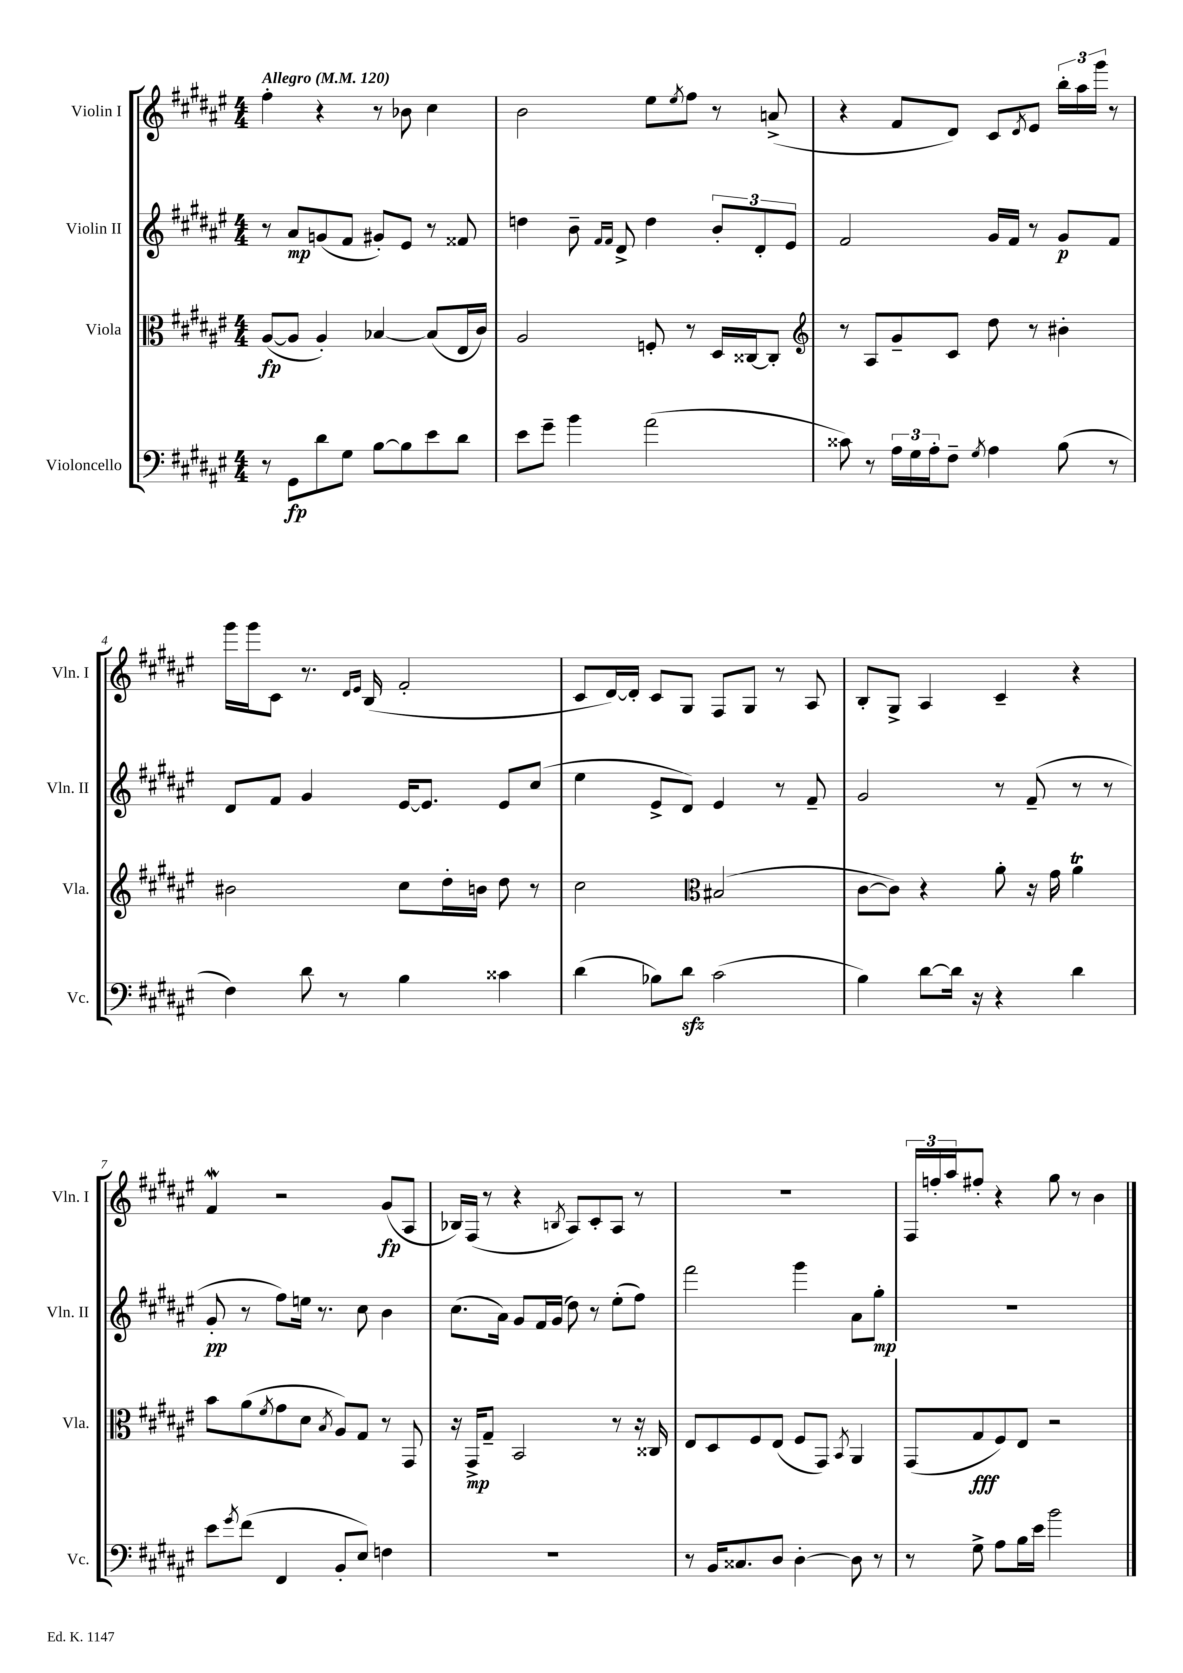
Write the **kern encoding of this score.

**kern	**kern	**kern	**kern
*staff4	*staff3	*staff2	*staff1
*clefF4	*clefC3	*clefG2	*clefG2
*k[f#c#g#d#a#e#]	*k[f#c#g#d#a#e#]	*k[f#c#g#d#a#e#]	*k[f#c#g#d#a#e#]
*M4/4	*M4/4	*M4/4	*M4/4
*MM120	*MM120	*MM120	*MM120
8r	([8A#/L	8r	4ff#'\
8GG#\L	8A#/]J	8a#/L	.
8d#\	4A#'/)	(8g/	4r
8G#\J	.	8f#/J	.
[8B\L	[4B-/	8g#'/L)	8r
8B\]	.	8e#/J	8b-\
8e#\	(8B-/]L	8r	4cc#\
8d#\J	16E#/L	8f##/	.
.	16c#/JJ)	.	.
=	=	=	=
8e#\L	2A#/	4dd\	2b\
8g#~\J	.	.	.
4b\	.	8b~\	.
.	.	16qqf#/LL	.
.	.	16qqf#/JJ	.
.	.	8d#^/	.
(2a#\	8F'/	4dd\	8ee#\L
.	.	.	8qee#/
.	8r	.	8ff#\J
.	16D#/LL	12b'/L	8r
.	[16C##/J	.	.
.	.	12d#'/	.
.	8C##'/]J	.	(8a^/
.	.	12e#/J	.
=	=	=	=
*	*clefG2	*	*
8c##\)	8r	2f#/	4r
8r	8A#/L	.	.
24A#\LL	8g#~/	.	8f#/L
24G#\	.	.	.
24A#'\J	.	.	.
8F#~\J	8c#/J	.	8d#/J)
8qG#/	.	.	.
4A#\	8dd#\	16g#/LL	8c#/L
.	.	16f#/JJ	.
.	.	.	8qd#/
.	8r	8r	8e#/J
(8B\	4b#'\	8g#/L	24bb'\LL
.	.	.	24aa#\
.	.	.	24ggg#\JJ
8r	.	8f#/J	8r
=	=	=	=
4F#\)	2b#\	8d#/L	16ggg#\LL
.	.	.	16ggg#\J
.	.	8f#/J	8c#\J
8d#\	.	4g#/	8.r
8r	.	.	.
.	.	.	16qqd#/LL
.	.	.	16qqe#/JJ
.	.	.	(16B/
4B\	8cc#\L	[16e#/LK	2f#'/
.	.	8.e#/]J	.
.	16dd#'\L	.	.
.	16b\JJ	.	.
4c##\	8dd#\	8e#/L	.
.	8r	(8cc#/J	.
=	=	=	=
(4d#\	2cc#\	4ee#\	8c#/L
.	.	.	[16d#/L)
.	.	.	16d#'/]JJ
8B-\L)	.	8e#^/L	8c#/L
8d#\J	.	8d#/J)	8G#/J
*	*clefC3	*	*
(2c#\	(2B#/	4e#/	8F#/L
.	.	.	8G#/J
.	.	8r	8r
.	.	8f#~/	8A#/
=	=	=	=
4B\)	[8c#\L	2g#/	8B'/L
.	8c#\]J)	.	8G#^/J
[8d#\L	4r	.	4A#/
16d#\]Jk	.	.	.
16r	.	.	.
4r	8a#'\	8r	4c#~/
.	16r	(8f#~/	.
.	16g#\	.	.
4d#\	4a#\	8r	4r
.	.	8r	.
=	=	=	=
8e#\L	8b\L	8g#'/	4f#/
8qg#/	.	.	.
(8f#\J	(8a#\	8r	.
.	8qf#/	.	.
4FF#/	8g#\	8ff#\L)	2r
.	8d#\J	16ee\Jk	.
.	.	8.r	.
.	8qB/	.	.
8BB'/L	8A#/L)	.	.
8E#/J)	8G#/J	8cc#\	.
4F\	8r	4b\	(8g#/L
.	8GG#/	.	8A#/J
=	=	=	=
1r	16r	(8.cc#\L	16B-/LL)
.	16GG#^/LK	.	(16F#/JJ
.	8G#~/J	.	8r
.	.	16a#\Jk)	.
.	2BB/	8g#/L	4r
.	.	16f#/L	.
.	.	(16g#/JJ	.
.	.	.	8qB/
.	.	8dd#\)	8A#/L)
.	.	8r	8c#'/
.	8r	(8ee#'\L	8A#/J
.	16r	8ff#\J)	8r
.	16C##/	.	.
=	=	=	=
8r	8E#/L	2fff#\	1r
16BB/LK	8D#/	.	.
8.C##/	.	.	.
.	8F#/	.	.
8D#/J	(8E#/J	.	.
[4D#'\	8F#/L	4ggg#\	.
.	8GG#/J)	.	.
.	8qBB/	.	.
8D#\]	4AA#/	8a#\L	.
8r	.	8gg#'\J	.
=	=	=	=
8r	(8GG#/L	1r	24F#/LL
.	.	.	24ff'/
.	.	.	24aa#/J
8G#^\	8G#/	.	8ff#'/J
8A#\L	8F#/)	.	4r
16B\L	8E#/J	.	.
16e#\JJ	.	.	.
2b\	2r	.	8gg#\
.	.	.	8r
.	.	.	4b\
==	==	==	==
*-	*-	*-	*-
